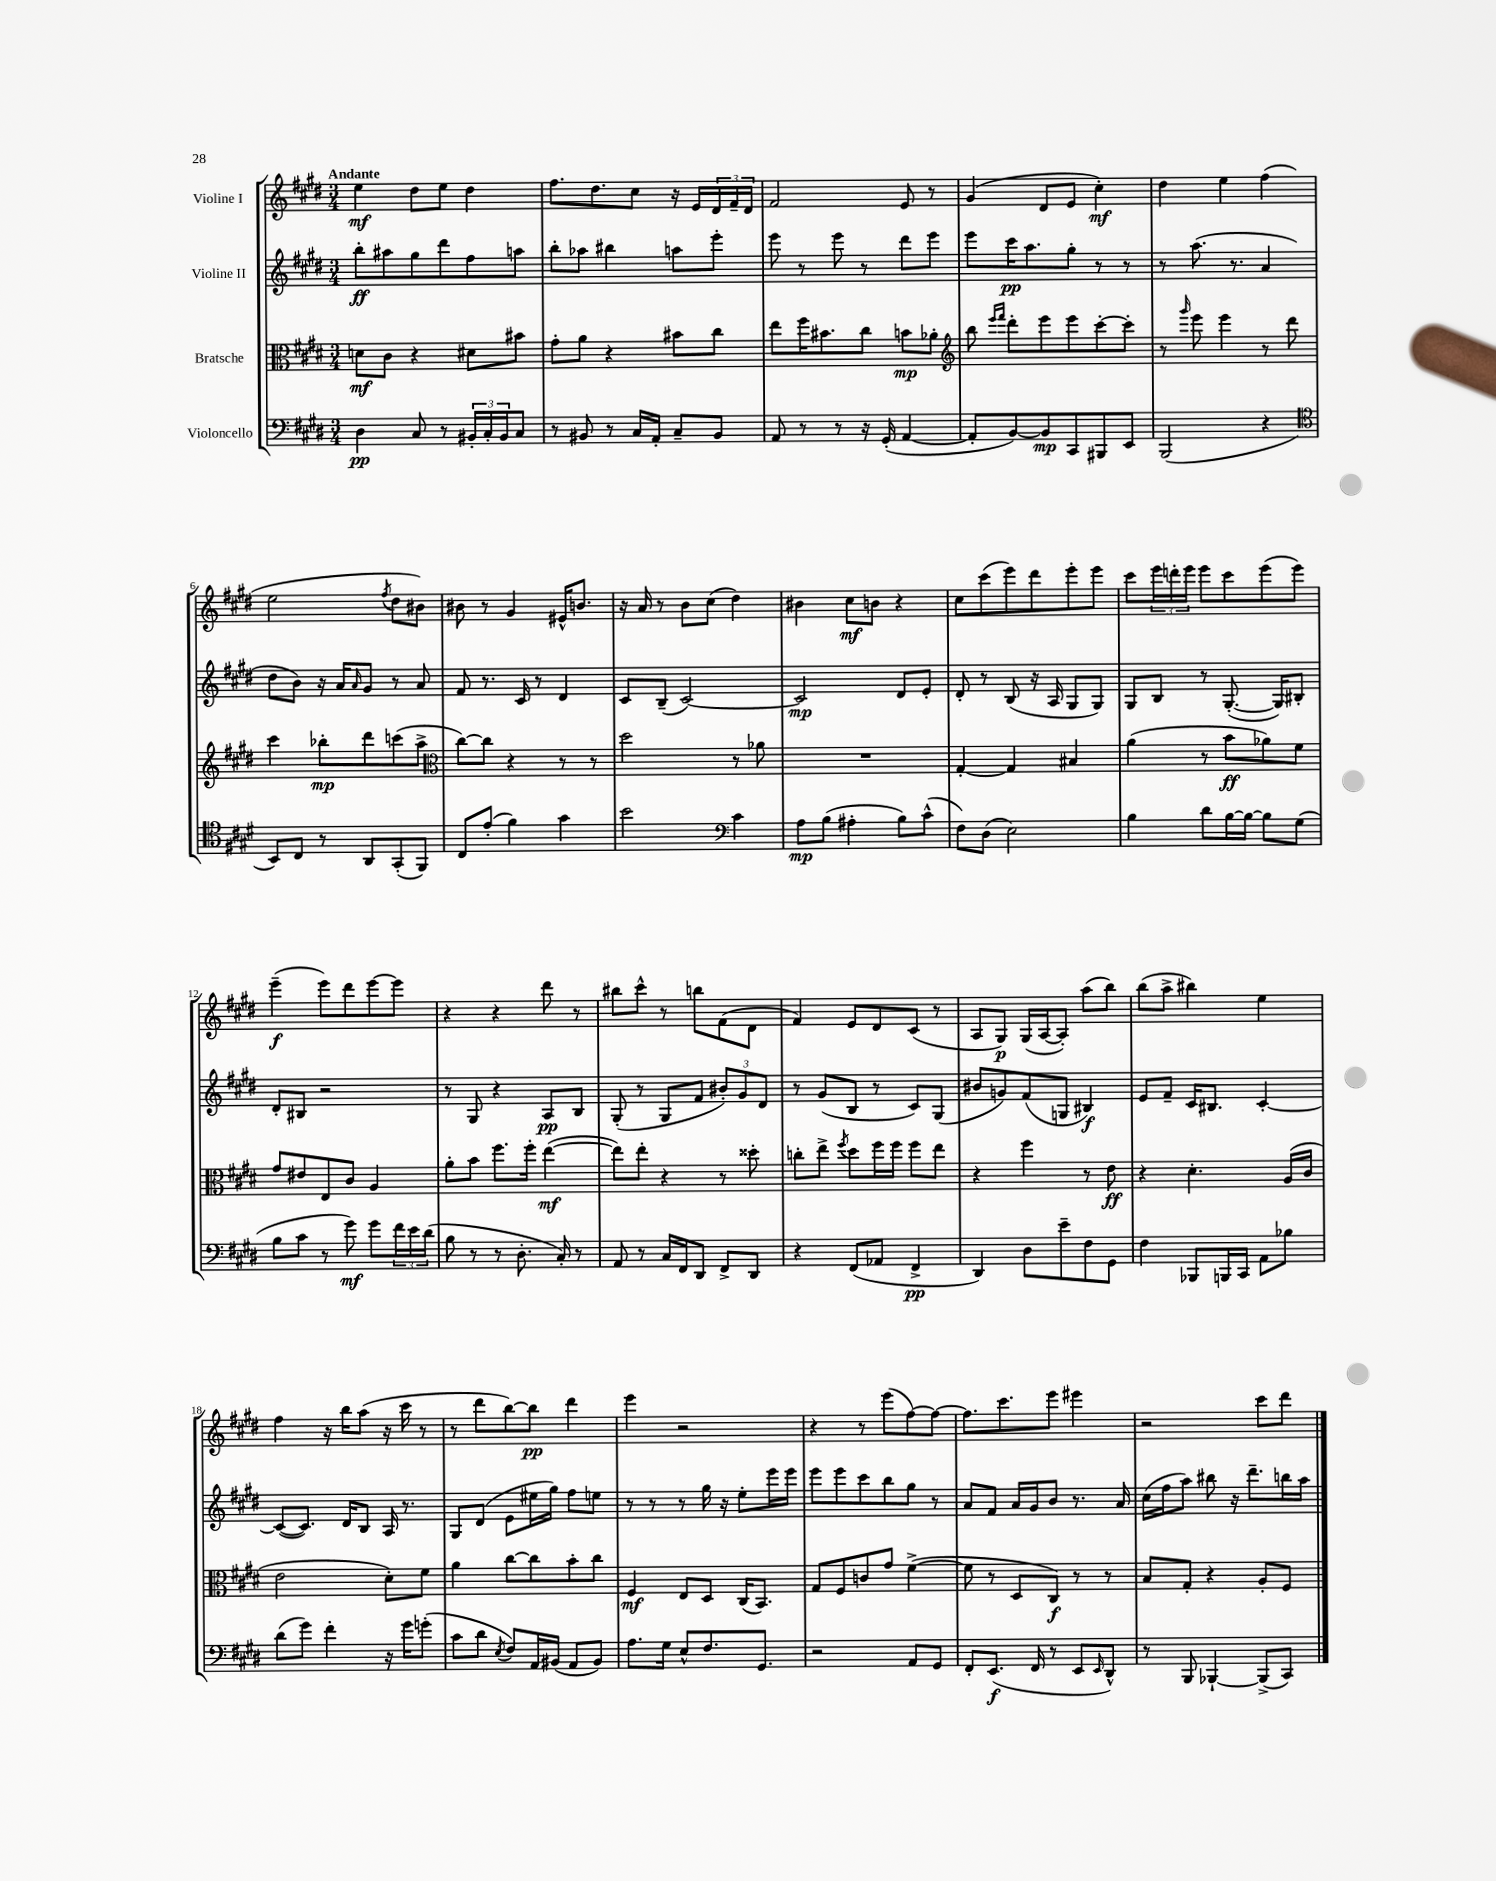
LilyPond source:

<<
\new StaffGroup <<
\new Staff = "s0" \with { instrumentName = "Violine I" } {
    \clef treble \key e \major \numericTimeSignature \time 3/4 \tempo "Andante"
    e''4\mf dis''8 e''8 dis''4 |
    fis''8. dis''8. cis''8 r16 e'16 \tuplet 3/2 { dis'16 fis'16-- dis'16 } |
    fis'2 e'8 r8 |
    gis'4( dis'8 e'8 cis''4-.\mf) |
    dis''4 e''4 fis''4( |
    e''2 \acciaccatura { fis''8 } dis''8 bis'8) |
    bis'8 r8 gis'4 eis'16-^ b'8. |
    r16 a'16 r8 b'8 cis''8( dis''4) |
    bis'4 cis''8\mf b'8 r4 |
    cis''8 cis'''8( e'''8) dis'''8 e'''8-. e'''8 |
    cis'''8 \tuplet 3/2 { e'''16 d'''16-. e'''16 } e'''8 cis'''8 e'''8( e'''8) |
    e'''4--\f( e'''8) dis'''8 e'''8~ e'''8 |
    r4 r4 dis'''8 r8 |
    bis''8 cis'''8-^ r8 b''8 fis'8( dis'8 |
    fis'4) e'8 dis'8 cis'8( r8 |
    a8 gis8\p) gis16( a16~ a8-.) a''8( b''8) |
    b''8( a''8-> bis''4) e''4 |
    fis''4 r16 b''16 a''8( r16 cis'''16 r8 |
    r8 dis'''8 b''8~) b''8\pp dis'''4 |
    e'''4 r2 |
    r4 r8 e'''8( fis''8~) fis''8~ |
    fis''8. cis'''8. e'''8 eis'''4 |
    r2 cis'''8 dis'''8 \bar "|." |
}
\new Staff = "s1" \with { instrumentName = "Violine II" } {
    \clef treble \key e \major \numericTimeSignature \time 3/4
    b''8-.\ff ais''8 gis''8 dis'''8 fis''8 a''8 |
    b''8-. aes''8 bis''4 a''8 e'''8-. |
    e'''8 r8 e'''8 r8 dis'''8 e'''8 |
    e'''8 cis'''16\pp a''8. gis''8-. r8 r8 |
    r8 a''8.( r8. a'4 |
    dis''8 b'8) r16 a'16 \grace { a'16 } gis'8 r8 a'8 |
    fis'8 r8. cis'16 r8 dis'4 |
    cis'8 b8--( cis'2~) |
    cis'2\mp dis'8 e'8-. |
    dis'8-. r8 b8( r16 a16 gis8 gis8) |
    gis8 b8 r8 gis8.~-.( gis16) bis8-. |
    dis'8-. bis8 r2 |
    r8 gis8 r4 a8\pp b8 |
    gis8-.( r8 gis8 fis'8 \tuplet 3/2 { bis'8-.) gis'8 dis'8 } |
    r8 gis'8( b8 r8 cis'8) gis8( |
    bis'8 g'8) fis'8( g8 bis4\f) |
    e'8 fis'8-- cis'16 bis8. cis'4~-. |
    cis'8~( cis'8.) dis'16 b8 a16 r8. |
    gis8 dis'8( e'8 eis''16 gis''16) fis''8 e''8 |
    r8 r8 r8 gis''16 r16 e''8-. e'''16 e'''16 |
    e'''8 e'''8 cis'''8 b''8 gis''8 r8 |
    a'8 fis'8 a'16 gis'16 b'8 r8. a'16 |
    cis''16( fis''16 a''8) bis''8 r16 dis'''8.-- b''16 a''16 \bar "|." |
}
\new Staff = "s2" \with { instrumentName = "Bratsche" } {
    \clef alto \key e \major \numericTimeSignature \time 3/4
    d'8\mf cis'8 r4 dis'8 bis'8 |
    gis'8-. a'8 r4 bis'8 cis''8 |
    e''8 fis''16 bis'8. cis''8 b'8\mp aes'8-. |
    \clef treble b''8 \grace { e'''16 fis'''16 } dis'''8-. e'''8 e'''8 cis'''8~-. cis'''8-. |
    r8 \grace { gis'''16 } e'''8 e'''4 r8 dis'''8 |
    cis'''4 bes''8-.\mp dis'''8 c'''8( a''8-> |
    \clef alto cis''8~) cis''8 r4 r8 r8 |
    dis''2 r8 aes'8 |
    R2. |
    gis4~-. gis4 bis4 |
    a'4( r8 b'8\ff aes'8) fis'8 |
    gis'8 eis'8 e8 cis'8 a4 |
    a'8-. b'8 fis''8. fis''16-. e''4~\mf( |
    e''8) e''8-. r4 r8 disis''8-. |
    c''8-. e''8-> \acciaccatura { fis''8 } dis''8 fis''16 fis''16 fis''8 e''8 |
    r4 fis''4 r8 e'8\ff |
    r4 dis'4.-. a16( cis'16 |
    e'2 dis'8-.) fis'8 |
    a'4 cis''8~ cis''8 b'8-. cis''8 |
    fis4\mf e8 dis8 cis16( b,8.) |
    gis8 fis8 c'8 gis'8 fis'4~->( |
    fis'8 r8 dis8 cis8\f) r8 r8 |
    b8 gis8-. r4 a8-. fis8 \bar "|." |
}
\new Staff = "s3" \with { instrumentName = "Violoncello" } {
    \clef bass \key e \major \numericTimeSignature \time 3/4
    dis4\pp cis8 r8 \tuplet 3/2 { bis,16-. cis16-. bis,16 } cis8 |
    r8 bis,8 r8 cis16 a,16-. cis8-- bis,8 |
    a,8 r8 r8 r16 gis,16-.( a,4~ |
    a,8-. b,8~) b,8\mp cis,8 bis,,8 e,8 |
    b,,2( r4 |
    \clef tenor b,8) cis8 r8 a,8 gis,8-.( fis,8) |
    cis8 e'8-.( fis'4) gis'4 |
    b'2 \clef bass cis'4 |
    a8\mp b8( ais4-. b8) cis'8-^( |
    fis8) dis8( e2) |
    b4 dis'8 b16~ b16~ b8 gis8( |
    b8 cis'8 r8 gis'8\mf) gis'8 \tuplet 3/2 { fis'16 e'16 dis'16( } |
    b8 r8 r8 dis8.-. cis16-.) r8 |
    a,8 r8 cis16 fis,16 dis,8 fis,8-> dis,8 |
    r4 fis,8( aes,8 fis,4->\pp |
    dis,4) dis8 e'8-- fis8 gis,8 |
    fis4 bes,,8 b,,16 cis,16 a,8 bes8 |
    dis'8( gis'8) fis'4-. r16 gis'16 g'8-.( |
    cis'8 dis'8 \acciaccatura { e8 } fis8) a,16 bis,16( a,8 bis,8) |
    a8. gis16 e8-^ fis8. gis,8. |
    r2 a,8 gis,8 |
    fis,8-. e,8.\f( fis,16 r8 e,8 \grace { e,16 } dis,8-^) |
    r8 b,,8 bes,,4~-! bes,,8->( cis,8) \bar "|." |
}
>>
>>
